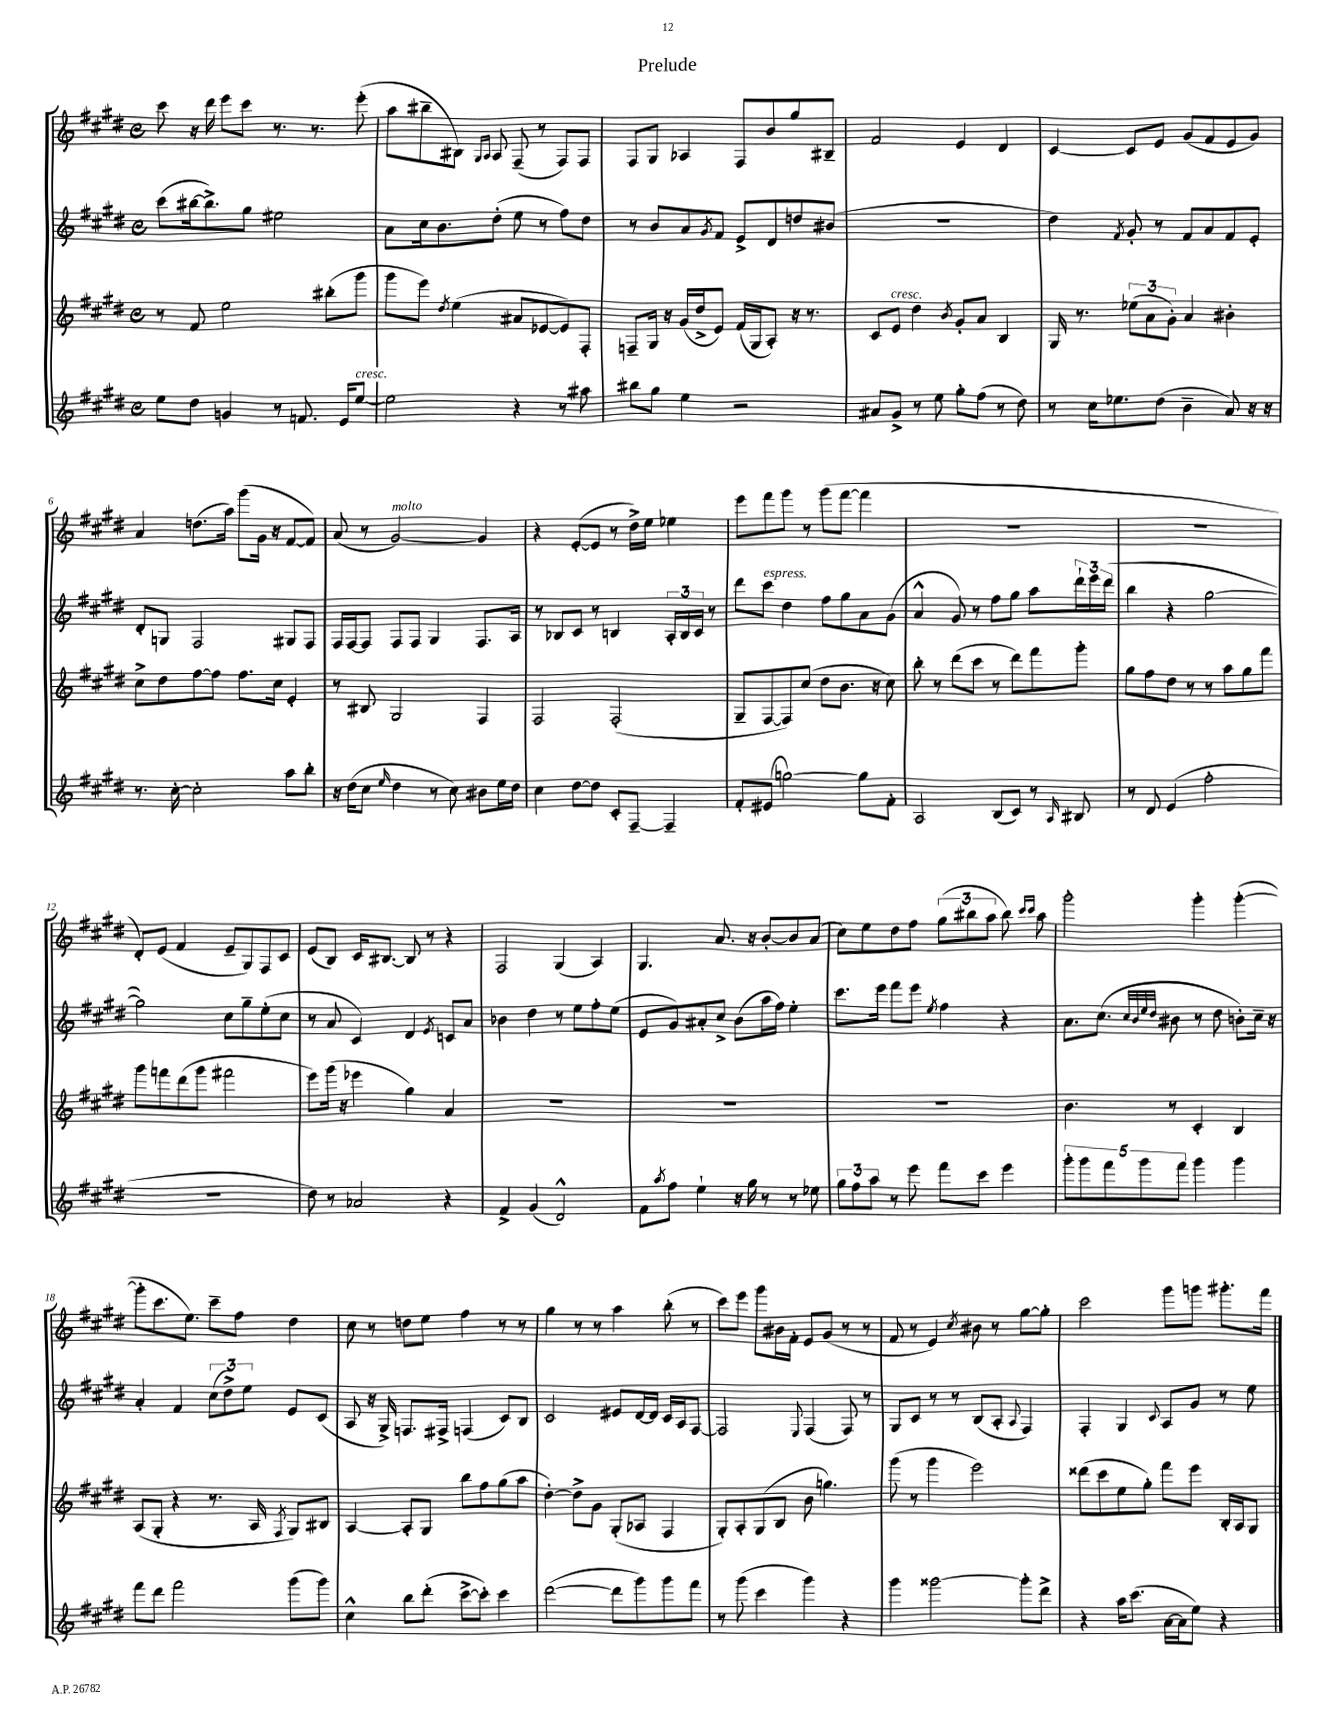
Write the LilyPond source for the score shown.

\header { title = "Prelude" }
<<
\new StaffGroup <<
\new Staff = "s0" {
    \clef treble \key e \major \defaultTimeSignature \time 4/4
    cis'''8 r16 dis'''16 e'''8 cis'''8 r8. r8. e'''8-.( |
    a''8 bis''8-- bis8) \grace { gis16 a16 } a8 fis8--( r8 fis8) fis8 |
    fis8 gis8 aes4 fis8 b'8 gis''8 bis8-- |
    fis'2 e'4 dis'4 |
    cis'4~ cis'8 e'8 gis'8( fis'8 e'8 gis'8) |
    a'4 d''8.( a''16) gis'''8( gis'16 r16 fis'8~ fis'8) |
    a'8( r8 gis'2~^\markup { \italic "molto" }) gis'4 |
    r4 e'8~-.( e'8 r8 dis''16->) e''16 ees''4 |
    e'''8 fis'''8 gis'''8 r8 gis'''8( fis'''8~ fis'''4 |
    R1 |
    R1 |
    dis'8-.) e'8( fis'4 e'8-- gis8) fis8 cis'8 |
    e'8( b8) cis'16 bis8.~ bis8 r8 r4 |
    fis2 gis4( a4) |
    gis4. a'8. r16 b'8~-. b'8 a'8( |
    cis''8) e''8 dis''8 fis''8 \tuplet 3/2 { gis''8( bis''8 a''8 } bis''8) \grace { cis'''16 cis'''16 } a''8 |
    gis'''2-. gis'''4-. gis'''4~-.( |
    gis'''8-. cis'''8. e''8.) cis'''8-- fis''8 dis''4 |
    cis''8 r8 d''8 e''8 fis''4 r8 r8 |
    gis''4 r8 r8 a''4 b''8-.( r8 |
    cis'''8) e'''8 gis'''8 bis'16 fis'16-. e'8 gis'8( r8 r8 |
    fis'8 r8 e'4) \acciaccatura { cis''8 } bis'8 r8 gis''8~ gis''8-. |
    cis'''2 gis'''8 g'''8 gis'''8.-. fis'''16 \bar "|." |
}
\new Staff = "s1" {
    \clef treble \key e \major \defaultTimeSignature \time 4/4
    cis'''8( bis''16~ bis''8.->) gis''8 eis''2 |
    a'8 cis''16 b'8. dis''8-.( e''8 r8 fis''8) dis''8 |
    r8 b'8 a'8 \acciaccatura { gis'8 } fis'8 e'8-> dis'8 d''8 bis'8( |
    R1 |
    dis''4) \acciaccatura { fis'8 } gis'8-. r8 fis'8 a'8 fis'8 e'8-. |
    dis'8-. g8 fis2 gis8 fis8 |
    fis16 fis16~ fis8 fis8 fis8 gis4 fis8. a16 |
    r8 bes8 cis'8 r8 b4 \tuplet 3/2 { a16-. b16 cis'16 } r8 |
    dis'''8 cis'''8^\markup { \italic "espress." } dis''4 fis''8 gis''8 a'8 gis'8( |
    a'4-^ gis'8) r8 fis''8 gis''8 a''8 \tuplet 3/2 { dis'''16-! e'''16 dis'''16( } |
    b''4 r4 gis''2~ |
    gis''2) cis''8 gis''8-- e''8-.( cis''8 |
    r8 a'8 cis'4) dis'4 \acciaccatura { e'8 } c'8 a'8 |
    bes'4 dis''4 r8 e''8 fis''8-. e''8( |
    e'8 gis'8) ais'8-. cis''8-> b'8( a''16 fis''16) e''4-. |
    cis'''8. e'''16 fis'''8 e'''8 \acciaccatura { e''8 } fis''4 r4 |
    a'8. cis''8.( \grace { cis''32 b'32 e''32 dis''32 } bis'8 r8 dis''8 b'8-.) cis''16-- r16 |
    a'4-. fis'4 \tuplet 3/2 { cis''8( dis''8->) e''8 } e'8 cis'8( |
    a8 r16 gis16->) f8. fis16-> f4( cis'8) b8 |
    cis'2 eis'8 dis'16~ dis'16 cis'16 a16 fis8~ |
    fis2 \appoggiatura { e8 } fis4( fis8) r8 |
    gis8 cis'8 r8 r8 b8( a8-. \appoggiatura { a8 } fis4) |
    fis4-. gis4 \appoggiatura { cis'8 } a8 gis'8 r8 e''8 \bar "|." |
}
\new Staff = "s2" {
    \clef treble \key e \major \defaultTimeSignature \time 4/4
    r8 fis'8 e''2 bis''8-.( gis'''8 |
    gis'''8 e'''8) \acciaccatura { dis''8 } e''4( ais'8 ees'8~ ees'8) fis8-. |
    f8-- gis16 r16 gis'16( dis''16-> e'8) fis'16( gis16 a8-.) r16 r8. |
    cis'8 e'8^\markup { \italic "cresc." } dis''4 \acciaccatura { b'8 } gis'8-. a'8 b4 |
    gis16 r8. \tuplet 3/2 { ees''8( a'8 gis'8-.) } a'4 bis'4-. |
    cis''8-> dis''8 fis''8~ fis''8 fis''8. cis''16 e'4-. |
    r8 bis8 gis2 fis4 |
    fis2 fis2-.( |
    gis8-- fis8~ fis8) cis''8( dis''8 b'8. r16 cis''8) |
    b''8-. r8 dis'''8( cis'''8 r8 dis'''8) fis'''8 gis'''8-. |
    gis''8 fis''8 dis''8 r8 r8 a''8 gis''8 fis'''8 |
    gis'''8 f'''8 dis'''8( gis'''8 fis'''2 |
    e'''8) gis'''16( r16 ees'''4 gis''4) a'4 |
    R1 |
    R1 |
    R1 |
    b'4. r8 cis'4-. b4 |
    a8( gis8-. r4 r8. a16 \acciaccatura { fis8 } gis8) bis8 |
    a4~ a8-. gis8 b''8 fis''8 gis''8( a''8 |
    dis''4~-.) dis''8-> gis'8 gis8-.( aes8 fis4 |
    gis8-.) a8-. gis8( b8 b'8 g''4.) |
    gis'''8( r8 gis'''4 e'''2) |
    disis'''8( cis'''8 e''8 gis''8-.) fis'''8 e'''8 b16-. a16 gis8 \bar "|." |
}
\new Staff = "s3" {
    \clef treble \key e \major \defaultTimeSignature \time 4/4
    e''8 dis''8 g'4 r8 f'8. e'16 e''8~^\markup { \italic "cresc." } |
    e''2 r4 r8 ais''8 |
    bis''8 gis''8 e''4 r2 |
    ais'8 gis'8-> r8 e''8 gis''8-. fis''8( r8 dis''8) |
    r8 cis''16 ees''8. dis''8( b'4-- a'8) r16 r16 |
    r8. cis''16~-. cis''2-. a''8 b''8-. |
    r16 dis''16( cis''8 \grace { e''16 } dis''4 r8 cis''8) bis'8 e''16 dis''16 |
    cis''4 dis''8~ dis''8 cis'8-. fis8~-- fis4-- |
    fis'8-. eis'8( g''2~) g''8 fis'8-. |
    a2 b8( cis'8) r8 \grace { a16 } bis8 |
    r8 dis'8 e'4( fis''2-. |
    R1 |
    dis''8) r8 aes'2 r4 |
    fis'4-> gis'4( dis'2-^) |
    fis'8 \acciaccatura { a''8 } fis''8 e''4-! r16 gis''16 r8 r8 ees''8 |
    \tuplet 3/2 { gis''8 fis''8 a''8 } r8 e'''8 fis'''8 cis'''8 e'''4 |
    \tuplet 5/4 { gis'''8-. gis'''8 fis'''8 gis'''8 fis'''8 } gis'''4 gis'''4 |
    fis'''8 dis'''8 fis'''2 gis'''8( gis'''8) |
    cis''4-^ b''8 dis'''8-.( cis'''8~-> cis'''8-.) cis'''4 |
    dis'''2~( dis'''8 gis'''8) gis'''8 fis'''8 |
    r8 gis'''8( cis'''4 gis'''4) r4 |
    gis'''4 gisis'''2~ gisis'''8-. dis'''8-> |
    r4 a''16 cis'''8.( a'16~ a'16 e''8) r4 \bar "|." |
}
>>
>>
